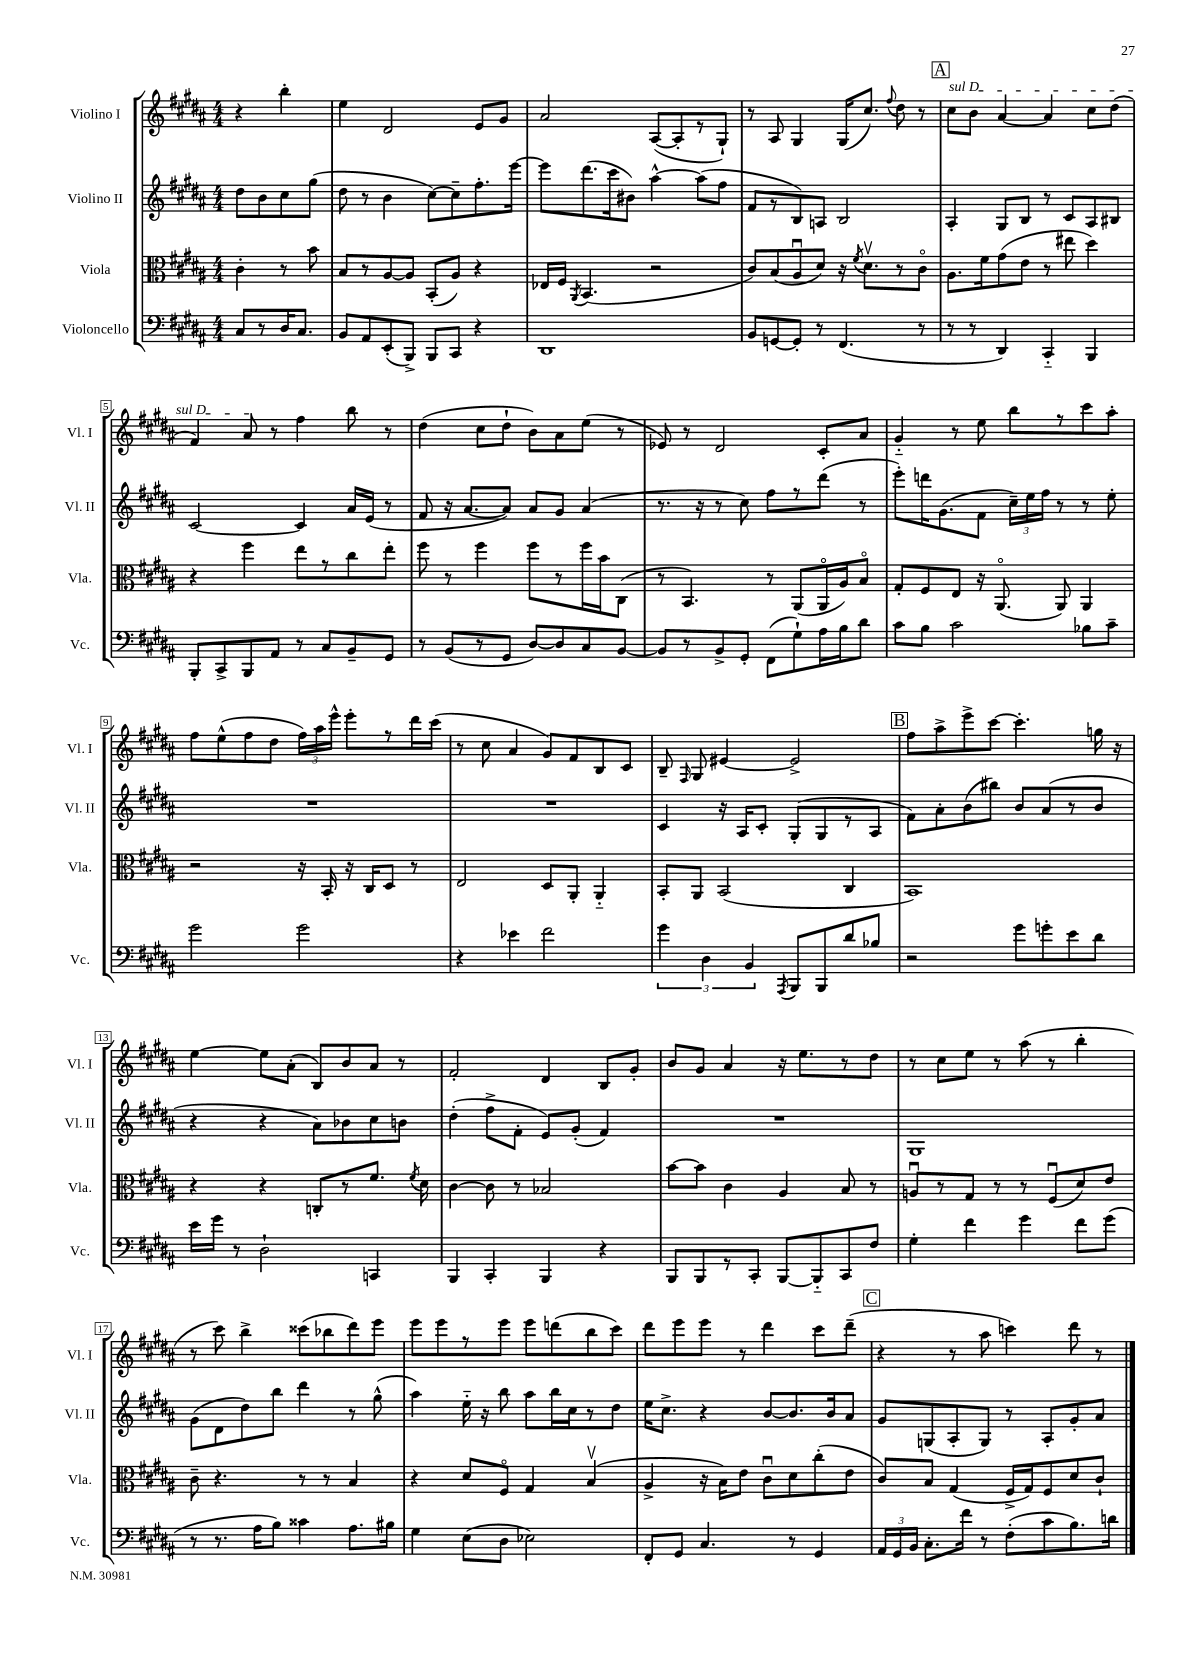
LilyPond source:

<<
\new StaffGroup <<
\new Staff = "s0" \with { instrumentName = "Violino I" shortInstrumentName = "Vl. I" } {
    \clef treble \key b \major \numericTimeSignature \time 4/4 \partial 2
    \autoBeamOff r4 b''4-. |
    e''4 dis'2 e'8[ gis'8] |
    ais'2 ais8[~( ais8-. r8 gis8]-!) |
    r8 ais8 gis4 gis16[( cis''8.]) \appoggiatura { fis''8 } dis''8 r8 |
    \mark \markup { \box "A" } \once \override TextSpanner.bound-details.left.text = \markup { \italic "sul D" } cis''8[\startTextSpan b'8] ais'4~ ais'4 cis''8[ dis''8]( |
    fis'4) ais'8\stopTextSpan r8 fis''4 b''8 r8 |
    dis''4( cis''8[ dis''8]-! b'8[) ais'8 e''8]( r8 |
    ees'8) r8 dis'2 cis'8[-. ais'8] |
    gis'4-_ r8 e''8 b''8[ r8 cis'''8 ais''8]-. |
    fis''8[ e''8-^( fis''8 dis''8] \tuplet 3/2 { fis''16[) ais''16 e'''16]-^ } e'''8[-. r8 dis'''16 cis'''16]( |
    r8 cis''8 ais'4 gis'8[) fis'8 b8 cis'8] |
    b8-- \grace { fis16 } gis8 eis'4~ eis'2-> |
    \mark \markup { \box "B" } fis''8[ ais''8-> e'''8-> cis'''8]~ cis'''4.-. g''16 r16 |
    e''4~ e''8[ ais'8]-.( b8[) b'8 ais'8] r8 |
    fis'2-. dis'4 b8[ gis'8]-. |
    b'8[ gis'8] ais'4 r16 e''8.[ r8 dis''8] |
    r8 cis''8[ e''8] r8 ais''8( r8 b''4-. |
    r8 cis'''8) b''4-> cisis'''8[( bes''8 dis'''8) e'''8] |
    e'''8[ e'''8 r8 e'''8] e'''8[ d'''8( b''8 cis'''8]) |
    dis'''8[ e'''8 e'''8] r8 dis'''4 cis'''8[ dis'''8]--( |
    \mark \markup { \box "C" } r4 r8 ais''8 c'''4) dis'''8 r8 \bar "|." |
}
\new Staff = "s1" \with { instrumentName = "Violino II" shortInstrumentName = "Vl. II" } {
    \clef treble \key b \major \numericTimeSignature \time 4/4 \partial 2
    \autoBeamOff dis''8[ b'8 cis''8 gis''8]( |
    dis''8 r8 b'4 cis''8[~) cis''8-- fis''8.-. e'''16]~ |
    e'''8[ dis'''8.( cis'''16 bis'8]) ais''4~-^ ais''8[( fis''8] |
    fis'8[ r8 b8) a8] b2 |
    \mark \markup { \box "A" } ais4-. gis8[ b8] r8 cis'8[ ais8 bis8] |
    cis'2~ cis'4 ais'16[ e'16]( r8 |
    fis'8 r16 ais'8.[~ ais'8]) ais'8[ gis'8] ais'4( |
    r8. r16 r8 cis''8) fis''8[ r8 dis'''8]( r8 |
    e'''8[-.) d'''16 gis'8.( fis'8] \tuplet 3/2 { cis''16[--) e''16 fis''16] } r8 r8 e''8-. |
    R1 |
    R1 |
    cis'4 r16 ais16[ cis'8]-. gis8[-.( gis8 r8 ais8] |
    \mark \markup { \box "B" } fis'8[) ais'8-. b'8( bis''8]) b'8[ ais'8( r8 b'8] |
    r4 r4 ais'8[) bes'8 cis''8 b'8] |
    dis''4-.( fis''8[-> fis'8]-. e'8[) gis'8]-.( fis'4) |
    R1 |
    gis1 |
    gis'8[( dis'8 dis''8) b''8] dis'''4 r8 gis''8-^( |
    ais''4) e''16-_ r16 b''8 ais''8[ b''16 cis''16 r8 dis''8] |
    e''16[ cis''8.]-> r4 b'8[~ b'8. b'16 ais'8] |
    \mark \markup { \box "C" } gis'8[ g8( ais8-. g8]) r8 ais8[-. gis'8-. ais'8] \bar "|." |
}
\new Staff = "s2" \with { instrumentName = "Viola" shortInstrumentName = "Vla." } {
    \clef alto \key b \major \numericTimeSignature \time 4/4 \partial 2
    \autoBeamOff cis'4-. r8 b'8 |
    b8[ r8 ais8~ ais8] b,8[-.( ais8]) r4 |
    ees16[ fis16] \acciaccatura { ais,8 } b,4.( r2 |
    cis'8[) b8( ais8\downbow dis'8]) r16 \acciaccatura { fis'8 } dis'8.[\upbow r8 cis'8]\flageolet |
    \mark \markup { \box "A" } ais8.[ fis'16 gis'8( e'8] r8 eis''8 dis''4) |
    r4 fis''4 e''8[ r8 cis''8 e''8]-. |
    fis''8 r8 fis''4 fis''8[ r8 fis''16 b'16 cis8]( |
    r8 b,4.) r8 ais,8[( ais,16\flageolet ais16) b8]\flageolet |
    gis8[-. fis8 e8] r16 ais,8.\flageolet( ais,8) ais,4 |
    r2 r16 b,16-. r16 cis16[ dis8] r8 |
    e2 dis8[ ais,8]-. ais,4-_ |
    b,8[-. ais,8] b,2( cis4 |
    \mark \markup { \box "B" } b,1) |
    r4 r4 c8[-. r8 fis'8.] \acciaccatura { fis'8 } dis'16 |
    cis'4~ cis'8 r8 bes2 |
    b'8[~ b'8] cis'4 ais4 b8 r8 |
    a8[\downbow r8 gis8] r8 r8 fis8[\downbow( dis'8) e'8] |
    cis'8-- r4. r8 r8 b4 |
    r4 dis'8[ fis8]\flageolet gis4 b4\upbow( |
    ais4-> r16 b16[) e'8] cis'8[\downbow dis'8 cis''8-.( e'8] |
    \mark \markup { \box "C" } cis'8[) b8] gis4( fis16[-> gis16) fis8 dis'8 cis'8]-! \bar "|." |
}
\new Staff = "s3" \with { instrumentName = "Violoncello" shortInstrumentName = "Vc." } {
    \clef bass \key b \major \numericTimeSignature \time 4/4 \partial 2
    \autoBeamOff cis8[ r8 dis16 cis8.] |
    b,8[ ais,8 e,8-.( b,,8]->) b,,8[ cis,8] r4 |
    dis,1 |
    b,8[ g,8~ g,8]-. r8 fis,4.( r8 |
    \mark \markup { \box "A" } r8 r8 dis,4) cis,4-_ b,,4 |
    b,,8[-. cis,8-> b,,8 ais,8] r8 cis8[ b,8-- gis,8] |
    r8 b,8[( r8 gis,8] dis8[~) dis8 cis8 b,8]~ |
    b,8[ r8 b,8-> gis,8]-. fis,8[( gis8-!) ais16 b16 dis'8] |
    cis'8[ b8] cis'2 bes8[ cis'8]-- |
    gis'2 gis'2 |
    r4 ees'4 fis'2 |
    \tuplet 3/2 { gis'4 dis4 b,4 } \acciaccatura { ais,,8 } b,,8[ b,,8 dis'8 bes8] |
    \mark \markup { \box "B" } r2 gis'8[ g'8-. e'8 dis'8] |
    e'16[ gis'16] r8 dis2-! c,4 |
    b,,4 cis,4-. b,,4 r4 |
    b,,8[ b,,8 r8 cis,8]-. b,,8[~ b,,8-_ cis,8 fis8] |
    gis4-. fis'4 gis'4 fis'8[ gis'8]( |
    r8 r8. ais16[ b8]) cisis'4 ais8.[ bis16] |
    gis4 e8[( dis8] ees2) |
    fis,8[-. gis,8] cis4. r8 gis,4 |
    \mark \markup { \box "C" } \tuplet 3/2 { ais,16[ gis,16 b,16] } cis8.[-. fis'16] r8 fis8[-.( cis'8 b8.) d'16] \bar "|." |
}
>>
>>
\layout { \context { \Score \override BarNumber.stencil = #(make-stencil-boxer 0.1 0.3 ly:text-interface::print) } }
